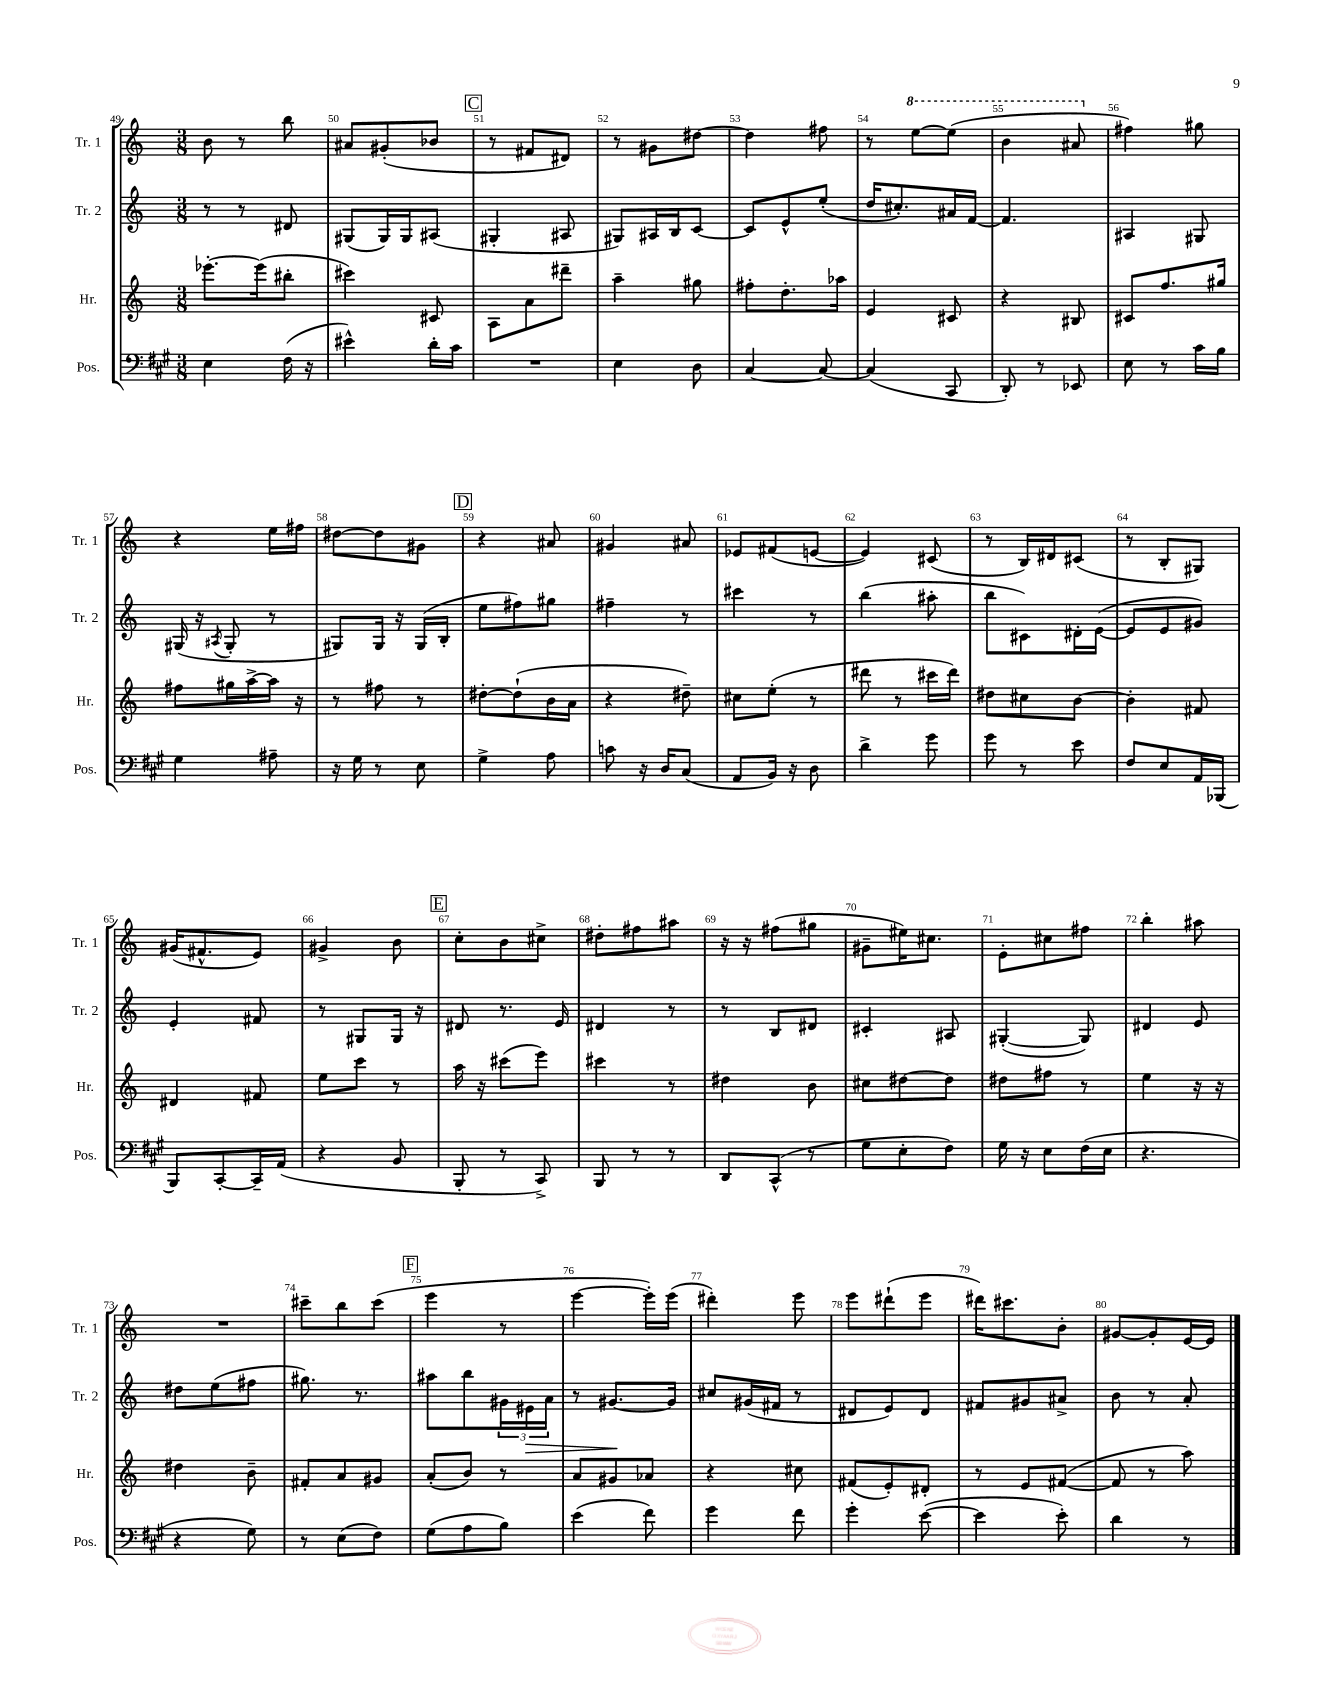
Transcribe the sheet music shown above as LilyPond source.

<<
\new StaffGroup <<
\new Staff = "s0" \with { instrumentName = "Tr. 1" shortInstrumentName = "Tr. 1" } {
    \clef treble \key c \major \numericTimeSignature \time 3/8
    b'8 r8 b''8 |
    ais'8 gis'8-.( bes'8 |
    \mark \markup { \box "C" } r8 fis'8 dis'8) |
    r8 gis'8 dis''8~ |
    dis''4 fis''8 |
    r8 \ottava #1 e'''8~ e'''8( |
    b''4 ais''8 \ottava #0 |
    fis''4) gis''8 |
    r4 e''16 fis''16 |
    dis''8~ dis''8 gis'8 |
    \mark \markup { \box "D" } r4 ais'8 |
    gis'4 ais'8 |
    ees'8 fis'8( e'8~ |
    e'4) cis'8( |
    r8 b16) dis'16 cis'8( |
    r8 b8-. gis8) |
    gis'16( fis'8.-^ e'8) |
    gis'4-> b'8 |
    \mark \markup { \box "E" } c''8-. b'8 cis''8-> |
    dis''8-. fis''8 ais''8 |
    r16 r16 fis''8( gis''8 |
    gis'8-- eis''16) cis''8. |
    e'8-. cis''8 fis''8 |
    b''4-. ais''8 |
    R4. |
    cis'''8-- b''8 cis'''8( |
    \mark \markup { \box "F" } e'''4 r8 |
    e'''4~ e'''16-.) e'''16( |
    dis'''4-.) e'''8 |
    e'''8 dis'''8-!( e'''8 |
    dis'''16) cis'''8. b'8-. |
    gis'8~ gis'8-. e'16~ e'16 \bar "|." |
}
\new Staff = "s1" \with { instrumentName = "Tr. 2" shortInstrumentName = "Tr. 2" } {
    \clef treble \key c \major \numericTimeSignature \time 3/8
    r8 r8 dis'8 |
    gis8( gis16) gis16 ais8( |
    \mark \markup { \box "C" } gis4-. ais8 |
    gis8) ais16 b16 c'8~ |
    c'8 e'8-^ e''8-.( |
    d''16 cis''8.-.) ais'16 f'16~ |
    f'4. |
    ais4 gis8 |
    gis16( r16 \acciaccatura { ais8 } gis8-. r8 |
    gis8) gis16 r16 gis16( b16-. |
    \mark \markup { \box "D" } e''8 fis''8) gis''8 |
    fis''4-- r8 |
    cis'''4 r8 |
    b''4( ais''8-. |
    b''8 cis'8) dis'16-. e'16~( |
    e'8 e'8 gis'8) |
    e'4-. fis'8 |
    r8 gis8 gis16 r16 |
    \mark \markup { \box "E" } dis'8 r8. e'16 |
    dis'4 r8 |
    r8 b8 dis'8 |
    cis'4-. ais8 |
    gis4~-.( gis8) |
    dis'4 e'8 |
    dis''8 e''8( fis''8 |
    gis''8.) r8. |
    \mark \markup { \box "F" } ais''8 b''8 \tuplet 3/2 { gis'16 eis'16\> a'16 } |
    r8 gis'8.~\! gis'16 |
    cis''8 gis'16( fis'16 r8 |
    dis'8 e'8) dis'8 |
    fis'8 gis'8 ais'8-> |
    b'8 r8 a'8-. \bar "|." |
}
\new Staff = "s2" \with { instrumentName = "Hr." shortInstrumentName = "Hr." } {
    \clef treble \key c \major \numericTimeSignature \time 3/8
    ees'''8.~-. ees'''16( bis''8-. |
    cis'''4) cis'8 |
    \mark \markup { \box "C" } a8 a'8 dis'''8-- |
    a''4-- gis''8 |
    fis''8-. d''8.-. aes''16 |
    e'4 cis'8 |
    r4 bis8 |
    cis'8 f''8. gis''16 |
    fis''8 gis''16 a''16~-> a''16 r16 |
    r8 fis''8 r8 |
    \mark \markup { \box "D" } dis''8~-. dis''8-!( b'16 a'16 |
    r4 dis''8--) |
    cis''8 e''8-.( r8 |
    dis'''8 r8 cis'''16 dis'''16) |
    dis''8 cis''8 b'8~ |
    b'4-. fis'8 |
    dis'4 fis'8 |
    e''8 c'''8 r8 |
    \mark \markup { \box "E" } a''16 r16 cis'''8( e'''8) |
    cis'''4 r8 |
    dis''4 b'8 |
    cis''8 dis''8~ dis''8 |
    dis''8 fis''8 r8 |
    e''4 r16 r16 |
    dis''4 b'8-- |
    fis'8-. a'8 gis'8 |
    \mark \markup { \box "F" } a'8-.( b'8) r8 |
    a'8 gis'8 aes'8 |
    r4 cis''8 |
    fis'8( e'8-.) dis'8-. |
    r8 e'8 fis'8~( |
    fis'8 r8 a''8) \bar "|." |
}
\new Staff = "s3" \with { instrumentName = "Pos." shortInstrumentName = "Pos." } {
    \clef bass \key a \major \numericTimeSignature \time 3/8
    e4 fis16( r16 |
    eis'4-^) d'16-. cis'16 |
    \mark \markup { \box "C" } R4. |
    e4 d8 |
    cis4~ cis8~ |
    cis4( cis,8 |
    d,8-.) r8 ees,8 |
    e8 r8 cis'16 b16 |
    gis4 ais8-- |
    r16 gis16 r8 e8 |
    \mark \markup { \box "D" } gis4-> a8 |
    c'8 r16 d16 cis8( |
    a,8 b,16) r16 d8 |
    d'4-> gis'8 |
    gis'8 r8 e'8 |
    fis8 e8 a,16 bes,,16( |
    b,,8) cis,8~-. cis,16-- a,16( |
    r4 b,8 |
    \mark \markup { \box "E" } b,,8-. r8 cis,8->) |
    b,,8 r8 r8 |
    d,8 cis,8-^( r8 |
    gis8 e8-. fis8) |
    gis16 r16 e8 fis16( e16 |
    r4. |
    r4 gis8) |
    r8 e8( fis8) |
    \mark \markup { \box "F" } gis8( a8 b8) |
    e'4( fis'8) |
    gis'4 fis'8 |
    gis'4-. e'8~( |
    e'4 e'8-.) |
    d'4 r8 \bar "|." |
}
>>
>>
\layout { \context { \Score currentBarNumber = #49 \override BarNumber.break-visibility = ##(#f #t #t) barNumberVisibility = #all-bar-numbers-visible } }
